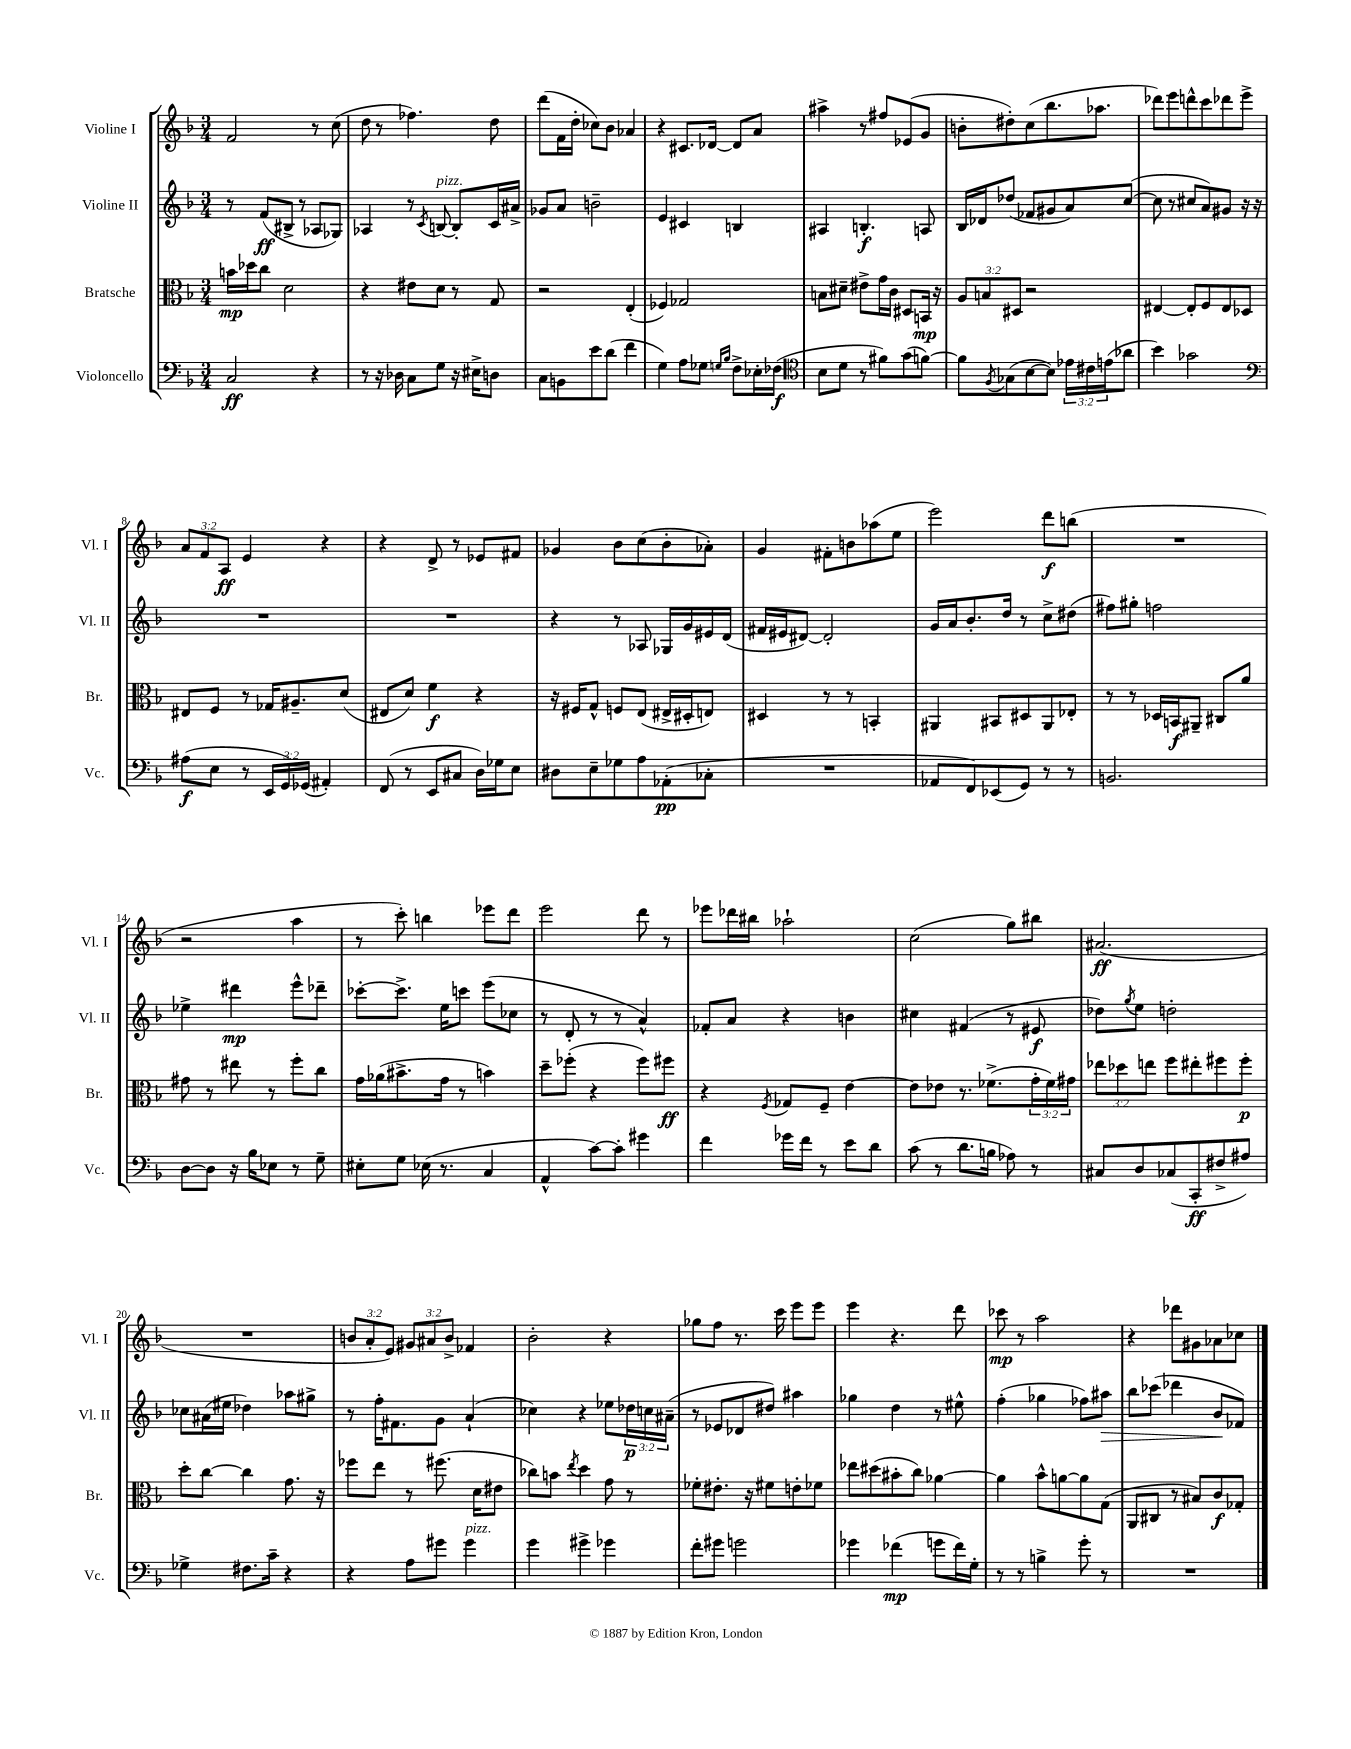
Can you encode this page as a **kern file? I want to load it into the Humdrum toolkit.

**kern	**dynam	**kern	**dynam	**kern	**dynam	**kern	**dynam
*part4	*part4	*part3	*part3	*part2	*part2	*part1	*part1
*staff4	*staff4	*staff3	*staff3	*staff2	*staff2	*staff1	*staff1
*I"Violoncello	*	*I"Bratsche	*	*I"Violine II	*	*I"Violine I	*
*I'Vc.	*	*I'Br.	*	*I'Vl. II	*	*I'Vl. I	*
*clefF4	*	*clefC3	*	*clefG2	*	*clefG2	*
*k[b-]	*	*k[b-]	*	*k[b-]	*	*k[b-]	*
*M3/4	*	*M3/4	*	*M3/4	*	*M3/4	*
=1	=1	=1	=1	=1	=1	=1	=1
2C/	ff	16bn\LL	mp	8r	.	2f/	.
.	.	16dd-X\J	.	.	.	.	.
.	.	8cc\J	.	(8f/L	ff	.	.
.	.	2d\	.	8B#X^/J	.	.	.
.	.	.	.	8r	.	.	.
4r	.	.	.	8A-X/L	.	8r	.
.	.	.	.	8G-X/J)	.	(8cc\	.
=2	=2	=2	=2	=2	=2	=2	=2
8r	.	4r	.	4A-X/	.	8dd\	.
16r	.	.	.	.	.	8r	.
16D-X\	.	.	.	.	.	.	.
8C\L	.	8e#X\L	.	8r	.	4.ff-X\)	.
.	.	.	.	8qc/	.	.	.
!	!	!	!	!LO:TX:a:i:t=pizz.	!	!	!
8G\J	.	8d\J	.	[8Bn/	.	.	.
16r	.	8r	.	8B'/L]	.	.	.
16E#X^\KL	.	.	.	.	.	.	.
8Dn\J	.	8G/	.	16c/L	.	8dd\	.
.	.	.	.	16a#X^/JJ	.	.	.
=3	=3	=3	=3	=3	=3	=3	=3
8C\L	.	2r	.	8g-X/L	.	(8ddd\L	.
8BBn\	.	.	.	8a/J	.	16f\L	.
.	.	.	.	.	.	16dd'\JJ	.
8e\	.	.	.	2bn~\	.	8cc-X\L)	.
(8d\J	.	.	.	.	.	8b-\J	.
4f\	.	(4E'/	.	.	.	4a-X/	.
=4	=4	=4	=4	=4	=4	=4	=4
4G\)	.	4F-X/)	.	4e/	.	4r	.
8A\L	.	2G-X/	.	4c#X/	.	8.c#X/L	.
8G-X\J	.	.	.	.	.	.	.
.	.	.	.	.	.	[16d-X/Jk	.
16qqGn/LL	.	.	.	.	.	.	.
16qqB-/JJ	.	.	.	.	.	.	.
8F^\L	.	.	.	4Bn/	.	8d-/L]	.
16E-X'\L	.	.	.	.	.	8a/J	.
(16F-X\JJ	f	.	.	.	.	.	.
=5	=5	=5	=5	=5	=5	=5	=5
*clefC4	*	*	*	*	*	*	*
8B-\L	.	8Bn\L	.	4A#X/	.	4aa#X^\	.
8d\J	.	8d#X~\J	.	.	.	.	.
8r	.	8e#X^\L	.	4.Bn'/	f	8r	.
8f#X\L)	.	16g\L	.	.	.	8ff#X/L	.
.	.	16c\JJ	.	.	.	.	.
(8g\	.	8D#X/L	.	.	.	(8e-X/	.
[8fn\J)	.	16BBn/Jk	mp	8An/	.	8g/J	.
.	.	16r	.	.	.	.	.
=6	=6	=6	=6	=6	=6	=6	=6
8f\L]	.	12A/L	.	16B-/LL	.	8bn'\L	.
.	.	.	.	16d-X/J	.	.	.
.	.	12Bn/	.	.	.	.	.
8qF/	.	.	.	.	.	.	.
(8G-X\	.	.	.	(8dd-X/J	.	8dd#X'\)	.
.	.	12D#X/J	.	.	.	.	.
[8B-\	.	2r	.	8f-X/L	.	(8cc\	.
8B-\J])	.	.	.	8g#X/	.	8.bb-\	.
24e-X\LL	.	.	.	8a/)	.	.	.
24c#X\	.	.	.	.	.	.	.
.	.	.	.	.	.	8.aa-X\J	.
(24en\J	.	.	.	.	.	.	.
8a-X\J	.	.	.	([8cc/J	.	.	.
=7	=7	=7	=7	=7	=7	=7	=7
4b-\)	.	[4E#X/	.	8cc\]	.	8ddd-X\L)	.
.	.	.	.	8r	.	8eee\	.
2g-X\	.	8E#'/L]	.	8cc#X/L	.	8dddn^^\	.
.	.	8F/	.	8a/)	.	8ccc\	.
.	.	8E#/	.	8g#X/J	.	8ddd-X\	.
.	.	8D-X/J	.	16r	.	8eee^\J	.
.	.	.	.	16r	.	.	.
!!LO:LB:g=z
=8	=8	=8	=8	=8	=8	=8	=8
*clefF4	*	*	*	*	*	*	*
(8A#X\L	f	8E#X/L	.	2.r	.	12a/L	.
.	.	.	.	.	.	12f/	.
8E\J	.	8F/J	.	.	.	.	.
.	.	.	.	.	.	12A/J	ff
8r	.	8r	.	.	.	4e/	.
24EE/LL	.	16G-X/KL	.	.	.	.	.
24GG/)	.	.	.	.	.	.	.
.	.	8.A#X~/	.	.	.	.	.
(24GG-X/JJ	.	.	.	.	.	.	.
4AA#X'/)	.	.	.	.	.	4r	.
.	.	(8d/J	.	.	.	.	.
=9	=9	=9	=9	=9	=9	=9	=9
(8FF/	.	8E#X/L	.	2.r	.	4r	.
8r	.	8d/J)	.	.	.	.	.
8EE/L	.	4f\	f	.	.	8d^/	.
8C#X/J	.	.	.	.	.	8r	.
16D\LL)	.	4r	.	.	.	8e-X/L	.
16G-X\J	.	.	.	.	.	.	.
8E\J	.	.	.	.	.	8f#X/J	.
=10	=10	=10	=10	=10	=10	=10	=10
8D#X\L	.	16r	.	4r	.	4g-X/	.
.	.	16F#X/KL	.	.	.	.	.
8E~\	.	8G^^/J	.	.	.	.	.
8G-X\	.	8Fn/L	.	8r	.	8b-\L	.
8A\	.	(8E/J	.	8A-X/	.	(8cc\	.
(8AA-X'\	pp	16E#X^/LL	.	16G-X/LL	.	8b-'\	.
.	.	16D#X'/J	.	16g/	.	.	.
8C-X'\J	.	8En/J)	.	16e#X/	.	8a-X'\J)	.
.	.	.	.	(16d/JJ	.	.	.
=11	=11	=11	=11	=11	=11	=11	=11
2.r	.	4D#X/	.	16f#X/LL	.	4g/	.
.	.	.	.	16e#X/J	.	.	.
.	.	.	.	[8d#X/J)	.	.	.
.	.	8r	.	2d#'/]	.	8f#X'\L	.
.	.	8r	.	.	.	8bn\	.
.	.	4BBn'/	.	.	.	(8aa-X\	.
.	.	.	.	.	.	8ee\J	.
=12	=12	=12	=12	=12	=12	=12	=12
8AA-X/L	.	4AA#X/	.	16g/LL	.	2eee\)	.
.	.	.	.	16a/J	.	.	.
8FF/)	.	.	.	8.b-'/	.	.	.
(8EE-X/	.	8BB#X/L	.	.	.	.	.
.	.	.	.	16dd/Jk	.	.	.
8GG/J)	.	8D#X/	.	8r	.	.	.
8r	.	8AA#/	.	8cc^\L	.	8ddd\L	f
8r	.	8E-X'/J	.	(8dd#X\J	.	(8bbn\J	.
=13	=13	=13	=13	=13	=13	=13	=13
2.BBn/	.	8r	.	8ff#X\L)	.	2.r	.
.	.	8r	.	8gg#X'\J	.	.	.
.	.	16D-X/LL	.	2ffn\	.	.	.
.	.	16BBn/J	f	.	.	.	.
.	.	8AA#X~/J	.	.	.	.	.
.	.	8C#X/L	.	.	.	.	.
.	.	8a/J	.	.	.	.	.
!!LO:LB:g=z
=14	=14	=14	=14	=14	=14	=14	=14
[8D\L	.	8g#X\	.	4ee-X^\	.	2r	.
8D\J]	.	8r	.	.	.	.	.
16r	.	8ee#X\	.	4ddd#X\	mp	.	.
16B-\KL	.	.	.	.	.	.	.
8E-X\J	.	8r	.	.	.	.	.
8r	.	8ff'\L	.	8eee^^\L	.	4aa\	.
8G~\	.	8cc\J	.	8ddd-X~\J	.	.	.
=15	=15	=15	=15	=15	=15	=15	=15
8E#X'\L	.	16g\LL	.	[8ccc-X'\L	.	8r	.
.	.	(16a-X\J	.	.	.	.	.
8G\J	.	8.b#X^\	.	8.ccc-^\J]	.	8ccc'\)	.
(16E-X\	.	.	.	.	.	4bbn\	.
8.r	.	16g\Jk	.	16ee\KL	.	.	.
.	.	8r	.	8cccn\J	.	.	.
4C/	.	4bn\)	.	(8eee\L	.	8eee-X\L	.
.	.	.	.	8cc-X\J	.	8ddd\J	.
=16	=16	=16	=16	=16	=16	=16	=16
4AA^^/	.	8dd~\L	.	8r	.	2eee\	.
.	.	(8ff-X'\J	.	8d'/	.	.	.
[8c\L)	.	4r	.	8r	.	.	.
8c'\J]	.	.	.	8r	.	.	.
4g#X\	.	8ff-\L)	.	4a^^/)	.	8ddd\	.
.	.	8ff#X\J	ff	.	.	8r	.
=17	=17	=17	=17	=17	=17	=17	=17
4f\	.	4r	.	8f-X'/L	.	8eee-X\L	.
.	.	.	.	8a/J	.	16ddd-X\L	.
.	.	.	.	.	.	16bb#X\JJ	.
.	.	8qF/	.	.	.	.	.
16g-X\LL	.	8G-X/L	.	4r	.	2aa-X`\	.
16f\JJ	.	.	.	.	.	.	.
8r	.	8F~/J	.	.	.	.	.
8e\L	.	[4e\	.	4bn\	.	.	.
8d\J	.	.	.	.	.	.	.
=18	=18	=18	=18	=18	=18	=18	=18
(8c\	.	8e\L]	.	4cc#X\	.	(2cc\	.
8r	.	8e-X\J	.	.	.	.	.
8.d\L	.	8.r	.	(4f#X/	.	.	.
16Bn\Jk	.	(8.f-X^\L	.	.	.	.	.
8A-X\)	.	.	.	8r	.	8gg\L)	.
8r	.	24g'\L	.	8e#X/	f	8bb#X\J	.
.	.	24f-\)	.	.	.	.	.
.	.	24g#X\JJ	.	.	.	.	.
=19	=19	=19	=19	=19	=19	=19	=19
8C#X/L	.	12ee-X\L	.	8dd-X\L)	.	(2.a#X/	ff
.	.	12dd-X\	.	.	.	.	.
.	.	.	.	8qgg/	.	.	.
8D/	.	.	.	8ee\J	.	.	.
.	.	12een\J	.	.	.	.	.
(8C-X/	.	8ff\L	.	2ddn'\	.	.	.
8CC'/	ff	8ee#X'\	.	.	.	.	.
8F#X^/	.	8ff#X\	.	.	.	.	.
8A#X/J)	.	8ff#'\J	p	.	.	.	.
!!LO:LB:g=z
=20	=20	=20	=20	=20	=20	=20	=20
4G-X^\	.	8dd'\L	.	8cc-X\L	.	2.r	.
.	.	[8cc\J	.	(16a#X\L	.	.	.
.	.	.	.	16ee#X\JJ	.	.	.
8.F#X\L	.	4cc\]	.	4dd-X\)	.	.	.
16c~\Jk	.	.	.	.	.	.	.
4r	.	8.g\	.	8aa-X\L	.	.	.
.	.	.	.	8gg#X^\J	.	.	.
.	.	16r	.	.	.	.	.
=21	=21	=21	=21	=21	=21	=21	=21
4r	.	8ff-X\L	.	8r	.	12bn/L	.
.	.	.	.	.	.	12a'/	.
.	.	8ee\J	.	16ff'\KL	.	.	.
.	.	.	.	.	.	12e/J)	.
.	.	.	.	8.f#X\	.	.	.
8A\L	.	8r	.	.	.	12g#X/L	.
.	.	.	.	.	.	12a#X/	.
8g#X\J	.	(8.ff#X\	.	8g\J	.	.	.
.	.	.	.	.	.	12b^/J	.
!LO:TX:a:i:t=pizz.	!	!	!	!	!	!	!
4g#\	.	.	.	(4a`/	.	4f-X/	.
.	.	16d\KL	.	.	.	.	.
.	.	8e#X\J	.	.	.	.	.
=22	=22	=22	=22	=22	=22	=22	=22
4g\	.	8cc-X\L)	.	4cc-X\)	.	2b-'\	.
.	.	8bn\J	.	.	.	.	.
.	.	8qee/	.	.	.	.	.
4g#X^\	.	4dd\	.	4r	.	.	.
4g-X\	.	8g\	.	8ee-X\L	.	4r	.
.	.	8r	.	24dd-X\L	p	.	.
.	.	.	.	24ccn\	.	.	.
.	.	.	.	(24a#X~\JJ	.	.	.
=23	=23	=23	=23	=23	=23	=23	=23
8f'\L	.	8f-X'\L	.	8r	.	8gg-X\L	.
8g#X\J	.	8.e#X'\J	.	8e-X/L	.	8ff\J	.
2gn\	.	.	.	8d-X/	.	8.r	.
.	.	16r	.	.	.	.	.
.	.	8f#X\L	.	8dd#X/J)	.	.	.
.	.	.	.	.	.	16ccc\	.
.	.	8en'\	.	4aa#X\	.	8eee\L	.
.	.	8f-X\J	.	.	.	8eee\J	.
=24	=24	=24	=24	=24	=24	=24	=24
4g-X\	.	8ee-X\L	.	4gg-X\	.	4eee\	.
.	.	(8dd#X\	.	.	.	.	.
(4f-X\	mp	8b#X'\	.	4dd\	.	4.r	.
.	.	8cc\J)	.	.	.	.	.
8gn\L	.	[4a-X\	.	8r	.	.	.
16f-\L)	.	.	.	8ee#X^^\	.	8ddd\	.
16G'\JJ	.	.	.	.	.	.	.
=25	=25	=25	=25	=25	=25	=25	=25
8r	.	4a-\]	.	(4ff'\	.	8ccc-X\	mp
8r	.	.	.	.	.	8r	.
4Bn^\	.	8b-^^\L	.	4gg-X\	.	2aa\	.
.	.	[8an\	.	.	.	.	.
8g'\	.	8a\]	.	8ff-X\L)	.	.	.
!	!	!	!	!	!LO:HP:b	!	!
8r	.	(8G\J	.	8aa#X\J	>	.	.
=26	=26	=26	=26	=26	=26	=26	=26
2.r	.	8AA/L	.	8bb-\L	.	4r	.
.	.	8C#X/J	.	(8ccc-X\J	.	.	.
.	.	8r	.	4ddd-X\	.	8ddd-X\L	.
.	.	8B#X/L)	.	.	.	8g#X\	.
.	.	8c/	f	8b-/L	.	8a-X\	.
.	.	8G-X'/J	.	8f-X/J)	]	8cc-X\J	.
==	==	==	==	==	==	==	==
*-	*-	*-	*-	*-	*-	*-	*-
